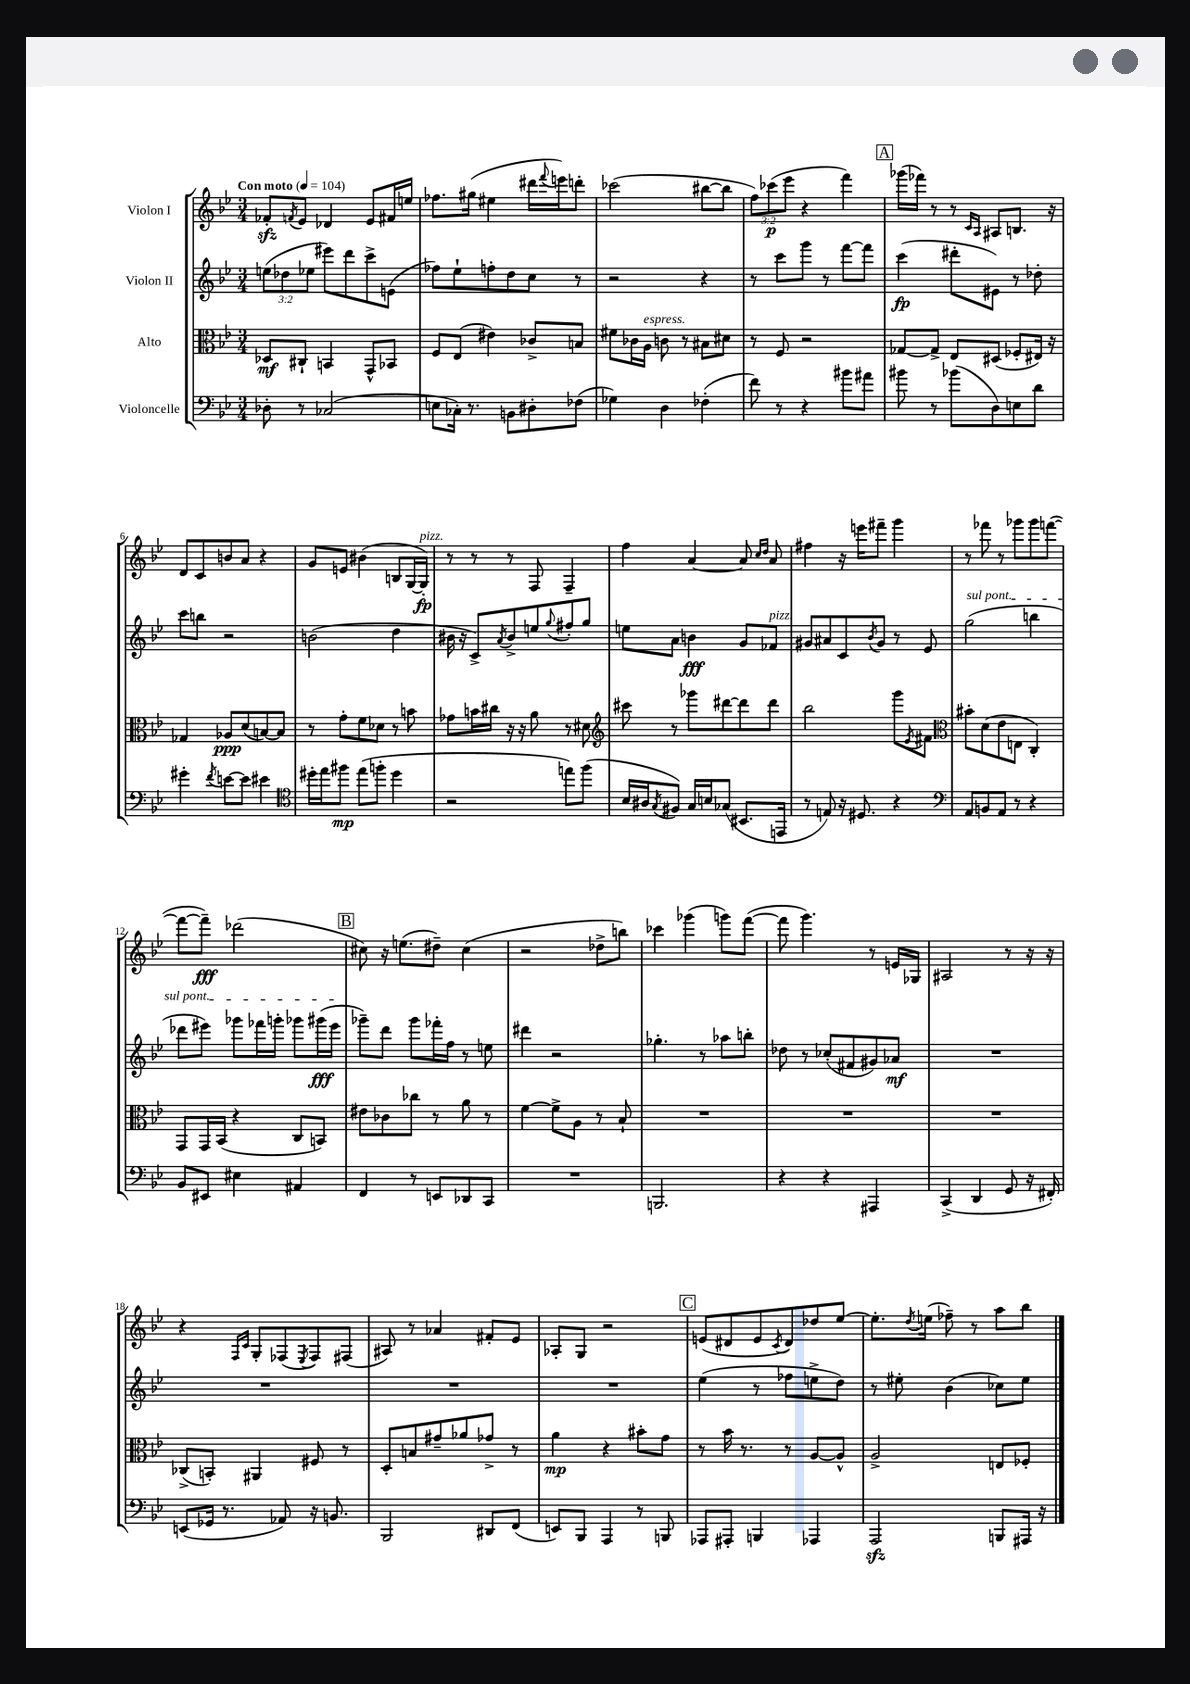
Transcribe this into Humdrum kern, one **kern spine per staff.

**kern	**kern	**kern	**kern
*staff4	*staff3	*staff2	*staff1
*clefF4	*clefC3	*clefG2	*clefG2
*k[b-e-]	*k[b-e-]	*k[b-e-]	*k[b-e-]
*M3/4	*M3/4	*M3/4	*M3/4
*MM104	*MM104	*MM104	*MM104
8D-'\	8D-/L	(12ee\L	8f-'/L
.	.	12dd-\	.
.	.	.	8qf/
8r	8C#`/J	.	8e-/J
.	.	12ee-\J	.
(2C-/	4BB/	8eee#\L)	4d-/
.	.	8ddd\	.
.	8GG^^/L	8ccc^\	8e-/L
.	8BB-/J	(8e\J	16f#/L
.	.	.	16ee/JJ
=	=	=	=
8E\L	8F/L	8ff-\L)	8.ff-\L
16C-'\Jk)	(8E-/J	8ee-`\	.
8.r	.	.	(16gg#\Jk
.	4e#\)	8ff'\	4ee#\
8BB\L	.	8dd\	.
8D#'\	8c-^/L	8cc\J	16ddd#\LL
.	.	.	8qqfff/
.	.	.	16eee\J)
(8F-\J	8B/J	8r	8ddd'\J
=	=	=	=
4G-\)	8f#\L	2r	(2ccc-\
.	16c-\L	.	.
.	16A\JJ	.	.
4D\	8c\	.	.
.	8r	.	.
(4F-'\	8B#\L	4r	[8bb#\L
.	8d#\J	.	8bb#\]J
=	=	=	=
8f\)	8r	8r	12ff\L)
.	.	.	(12ccc-\
8r	8F/	8ccc\L	.
.	.	.	12eee-\J
4r	2r	8ggg\J	4r
.	.	8r	.
8b#\L	.	[8fff\L	4fff\)
8a#\J	.	8fff\]J	.
=	=	=	=
8b#\	[8G-/L	(4ccc\	(16ggg-\LL
.	.	.	16fff-\JJ)
8r	8G-^/]J	.	8r
(8b-\L	8E-/L	8ddd#'\L	8r
.	.	.	16qqc/LL
.	.	.	16qqA/JJ
8D\)	(8D#/J	8e#\J)	8A#/L
8E\	8F-'/L	8r	8.B/J
8d\J	16E#/Jk)	8dd-'\	.
.	16r	.	16r
=	=	=	=
4g#'\	4G-/	8ccc\L	8d/L
.	.	8bb\J	8c/
8qf/	.	.	.
[8e\L	8A-/L	2r	8b/
8e\]J	(8d/	.	8a/J
4e#\	[8B/)	.	4r
.	8B/]J	.	.
=	=	=	=
*clefC4	*	*	*
16dd#'\LL	8r	(2b\	8g/L
16ee-\J	.	.	.
8ff#\J	8g'\L	.	8e/J
(8ee-\L	8f\	.	(4b#\
8ff'\J	8d-\J	.	.
4dd#\	8r	4dd\	8B/L
.	8b\	.	[16G/L
.	.	.	16G'/]JJ)
=	=	=	=
2r	8g-\L	16b#\	8r
.	.	16r	.
.	16b\L	8c^/L)	8r
.	16cc#\JJ	.	.
.	.	8qa/	.
.	16r	8b#^/	8r
.	16r	.	.
.	8a\	8ee/	8F/
.	.	8qqgg/	.
8ee\L)	8r	8ff#'/	4F~/
(8ff\J	8d#\	8gg/J	.
=	=	=	=
*	*clefG2	*	*
16B-/LL	8ccc#\	8ee\L	4ff\
16A#/J	.	.	.
8qG/	.	.	.
8F#/J)	8r	8a\J	.
16G/LL	8ggg-\L	4b\	[4a/
16B/J	.	.	.
(8G-/J	[8ddd#\	.	.
8.BB#/L	8ddd#\]	8g/L	8a/]
.	.	.	16qqcc/LL
.	.	.	16qqdd/JJ
.	8ddd#\J	8f-/J	8a/
16EE/Jk	.	.	.
=	=	=	=
8r	2bb-\	8g#/L	4ff#\
8E/)	.	8a#/	.
16r	.	8c/	16r
8.D#/	.	.	16eee\LK
.	.	8qb-/	.
.	.	8g#/J	8fff#~\J
4r	8ggg\L	8r	4ggg\
.	8qe-/	.	.
.	8f#\J	8e-/	.
=	=	=	=
*clefF4	*clefC3	*	*
8AA/L	8b#'\L	(2gg\	8r
8BB/	(8d\	.	8fff-\
8AA/J	8e-\	.	8r
8r	8E\J	.	8ggg-\L
4r	4C'/)	4bb\	8ggg-\
.	.	.	([8fff\J
=	=	=	=
8BB-/L	8GG/L	8ddd-\L	8fff\_L
8EE#/J	16GG/L	8eee#\J)	8fff~\]J)
.	(16BB-/JJ	.	.
4E#\	4r	8ggg-\L	(2ddd-\
.	.	16fff-\L	.
.	.	16ggg'\JJ	.
4AA#/	8C/L	8ggg-\L	.
.	8BB/J)	(16ggg#\L	.
.	.	16eee#\JJ	.
=	=	=	=
4FF/	8e#\L	8ggg-~\L)	8cc#\)
.	8c-\	8ddd\J	16r
.	.	.	(8.ee\L
8r	8cc-\J	8ggg-\L	.
8EE/L	8r	16fff-'\L	8dd#~\J)
.	.	16ff\JJ	.
8DD-/	8a\	8r	(4cc#\
8CC/J	8r	8ee\	.
=	=	=	=
2.r	[4f\	4ddd#\	2r
.	8f^\]L	2r	.
.	8A\J	.	.
.	8r	.	8dd-^\L
.	8B-`/	.	8bb\J)
=	=	=	=
2.BBB/	2.r	4.gg-'\	4ccc-\
.	.	.	(4ggg-\
.	.	8r	.
.	.	8aa-\L	8ggg\L)
.	.	8bb'\J	([8fff\J
=	=	=	=
4r	2.r	8dd-\	8fff\]
.	.	8r	4.ggg\)
4r	.	(8cc-'/L	.
.	.	8f#/	.
4AAA#/	.	8g#/)	8r
.	.	8a-/J	16e/LL
.	.	.	16G-/JJ
=	=	=	=
(4CC^/	2.r	2.r	2A#/
4DD/	.	.	.
8GG/	.	.	8r
16r	.	.	16r
16FF#'/)	.	.	16r
=	=	=	=
(8EE/L	(8C-^/L	2.r	4r
16GG-/Jk	8BB'/J)	.	.
8.r	.	.	.
.	.	.	16qqF/LL
.	.	.	16qqc/JJ
.	4AA#/	.	8G'/L
8AA-/)	.	.	(8F-/
.	.	.	8qE-/
16r	8F#/	.	8F-/)
8.BB/	.	.	.
.	8r	.	(8F#/J
=	=	=	=
2BBB-/	8D'/L	2.r	8A#/)
.	8B/	.	8r
.	8g#~/	.	4a-/
.	8a-/	.	.
8DD#/L	8g-^/J	.	8f#'/L
(8FF/J	8r	.	8e-/J
=	=	=	=
8EE/L)	4a\	2.r	8A-'/L
8BBB-/J	.	.	8G/J
4AAA/	4r	.	2r
8r	8b#'\L	.	.
8BBB/	8g\J	.	.
=	=	=	=
8AAA-/L	8r	(4ee-\	(8e/L
8AAA#'/J	16b-\	.	8d#/
.	8.r	.	.
4BBB/	.	8r	8e/
.	.	.	8qc/
.	8r	8ff-\L	8d#/)
4AAA-/	[8A/L	8ee^\	8dd-/
.	8A^^/]J	8dd\J)	[8ee-/J
=	=	=	=
2AAA/	2A^/	8r	8.ee-'\]L
.	.	8ee#'\	.
.	.	.	8qdd/
.	.	.	(16ee\Jk
.	.	(4b-\	8ff-~\)
.	.	.	8r
8BBB/L	8E/L	8cc-\L)	8aa\L
16AAA#/Jk	8F-'/J	8ee#\J	8bb-\J
16r	.	.	.
==	==	==	==
*-	*-	*-	*-
